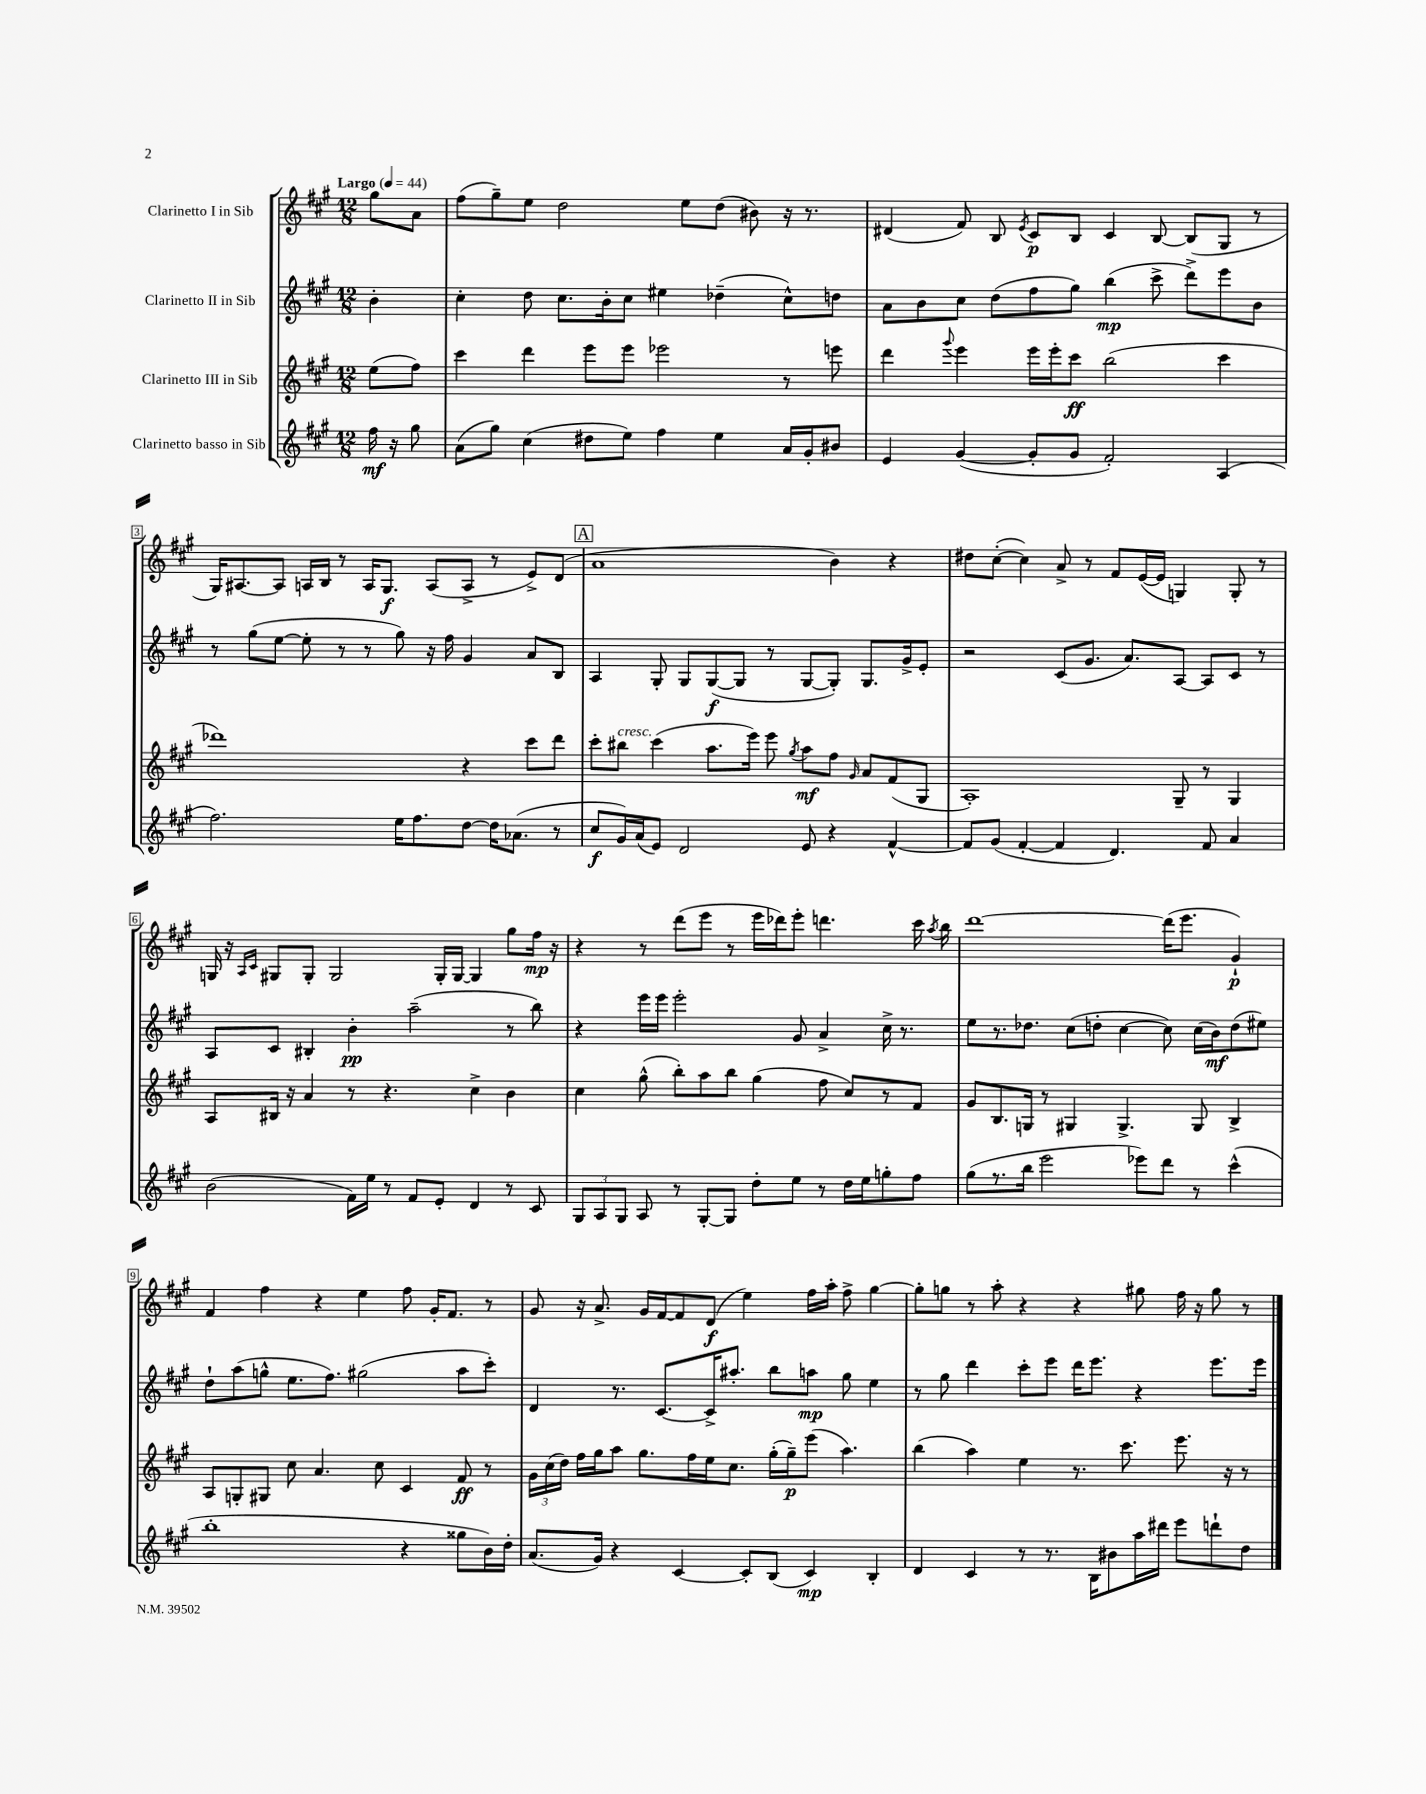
<<
\new StaffGroup <<
\new Staff = "s0" \with { instrumentName = "Clarinetto I in Sib" } {
    \clef treble \key a \major \numericTimeSignature \time 12/8 \partial 4 \tempo "Largo" 4 = 44
    \autoBeamOff gis''8[ a'8] |
    fis''8[( gis''8--) e''8] d''2 e''8[ d''8]( bis'8) r16 r8. |
    dis'4( fis'8) b8 \acciaccatura { e'8 } cis'8[\p b8] cis'4 b8~ b8[( gis8] r8 |
    gis16[) ais8.~ ais8] a16[ b16] r8 a16[ gis8.]\f a8[( a8]-> r8 e'8[->) d'8]( |
    \mark \markup { \box "A" } a'1 b'4) r4 |
    dis''8[ cis''8]~-.( cis''4) a'8-> r8 fis'8[ e'16~( e'16] g4) g8-. r8 |
    g16 r16 \grace { a16[ cis'16] } gis8[ gis8]-. gis2 gis16[-. gis16]~ gis4 gis''8[ fis''16]\mp r16 |
    r4 r8 d'''8[( e'''8] r8 e'''16[ des'''16) e'''8]-. d'''4. cis'''16 \acciaccatura { a''8 } b''16 |
    d'''1~ d'''16[( e'''8.] gis'4-!\p) |
    fis'4 fis''4 r4 e''4 fis''8 gis'16[-. fis'8.] r8 |
    gis'8 r16 a'8.-> gis'16[ fis'16~ fis'8 d'8]\f( e''4) fis''16[ a''16]-. fis''8-> gis''4~ |
    gis''8[-. g''8] r8 a''8-. r4 r4 gis''8 fis''16 r16 gis''8 r8 \bar "|." |
}
\new Staff = "s1" \with { instrumentName = "Clarinetto II in Sib" } {
    \clef treble \key a \major \numericTimeSignature \time 12/8 \partial 4
    \autoBeamOff b'4-. |
    cis''4-. d''8 cis''8.[ b'16-. cis''8] eis''4 des''4--( cis''8[-^) d''8] |
    a'8[ b'8 cis''8] d''8[( fis''8 gis''8]) b''4\mp( cis'''8-> d'''8[->) e'''8 b'8] |
    r8 gis''8[( e''8]~ e''8-. r8 r8 gis''8) r16 fis''16 gis'4 a'8[ b8] |
    \mark \markup { \box "A" } a4 gis8-. gis8[ gis8~\f( gis8] r8 gis8[~ gis8]-.) gis8.[ gis'16-> e'8]-. |
    r2 cis'8[( gis'8.] a'8.[) a8]~ a8[ cis'8] r8 |
    a8[ cis'8] bis4-. b'4-.\pp a''2--( r8 b''8) |
    r4 e'''16[ e'''16] e'''2-. gis'8 a'4-> cis''16-> r8. |
    e''8[ r8. des''8.] cis''8[( d''8]-. cis''4~ cis''8) cis''16[( b'16\mf) d''8( eis''8]) |
    d''8[-! a''8( g''8]-^ e''8.[ fis''8.]) gis''2( a''8[ cis'''8]-.) |
    d'4 r8. cis'8.[~ cis'16-> ais''8.]-. b''8[ a''8]\mp gis''8 e''4 |
    r8 gis''8 d'''4 cis'''8[-. e'''8] d'''16[ e'''8.] r4 e'''8.[ e'''16] \bar "|." |
}
\new Staff = "s2" \with { instrumentName = "Clarinetto III in Sib" } {
    \clef treble \key a \major \numericTimeSignature \time 12/8 \partial 4
    \autoBeamOff e''8[( fis''8]) |
    cis'''4 d'''4 e'''8[ e'''8] ees'''2 r8 e'''8 |
    d'''4 \appoggiatura { gis'''8 } e'''4 e'''16[ e'''16-. cis'''8]\ff b''2( cis'''4 |
    des'''1) r4 cis'''8[ des'''8] |
    \mark \markup { \box "A" } cis'''8[-. bis''8]^\markup { \italic "cresc." } cis'''4( a''8.[ e'''16]) e'''8 \acciaccatura { gis''8 } a''8[\mf fis''8] \grace { gis'16 } a'8[ fis'8( gis8] |
    a1-.) gis8-- r8 gis4 |
    a8[ bis16] r16 a'4 r8 r4. cis''4-> b'4 |
    cis''4 gis''8-^( b''8[-.) a''8 b''8] gis''4( fis''8 cis''8[) r8 fis'8] |
    gis'8[ b8. g16] r8 gis4 gis4.-> gis8 b4-> |
    a8[ g8-. gis8] cis''8 a'4. cis''8 cis'4 fis'8\ff r8 |
    \tuplet 3/2 { gis'16[ cis''16( d''16]) } fis''16[ gis''16 a''8] gis''8.[ fis''16 e''16 cis''8.] gis''16[-.( gis''16--\p) e'''8]( a''4.) |
    b''4( a''4) e''4 r8. cis'''8. e'''8. r16 r8 \bar "|." |
}
\new Staff = "s3" \with { instrumentName = "Clarinetto basso in Sib" } {
    \clef treble \key a \major \numericTimeSignature \time 12/8 \partial 4
    \autoBeamOff fis''16\mf r16 gis''8 |
    a'8[( gis''8]) cis''4( dis''8[ e''8]) fis''4 e''4 a'16[ gis'16-. bis'8] |
    e'4 gis'4~( gis'8[-. gis'8] fis'2-.) a4( |
    fis''2.) e''16[ fis''8. d''8]~ d''16[ aes'8.]( r8 |
    \mark \markup { \box "A" } cis''8[\f gis'16) a'16( e'8]) d'2 e'8 r4 fis'4~-^ |
    fis'8[ gis'8]( fis'4~-. fis'4 d'4.) fis'8 a'4 |
    b'2( fis'16[) e''16] r8 fis'8[ e'8]-. d'4 r8 cis'8 |
    \tuplet 3/2 { gis8[ a8 gis8] } a8 r8 gis8[~-. gis8] d''8[-. e''8] r8 d''16[ e''16 g''8-. fis''8] |
    gis''8[( r8. b''16] e'''2 ees'''8[) d'''8] r8 cis'''4-^( |
    b''1-. r4 gisis''8[ b'16) d''16]-. |
    a'8.[( gis'16]) r4 cis'4~ cis'8[-. b8]( cis'4\mp) b4-. |
    d'4 cis'4 r8 r8. b16[ bis'8 a''16 dis'''16] e'''8[ d'''8-! d''8] \bar "|." |
}
>>
>>
\layout { \context { \Score \override BarNumber.stencil = #(make-stencil-boxer 0.1 0.3 ly:text-interface::print) } }
